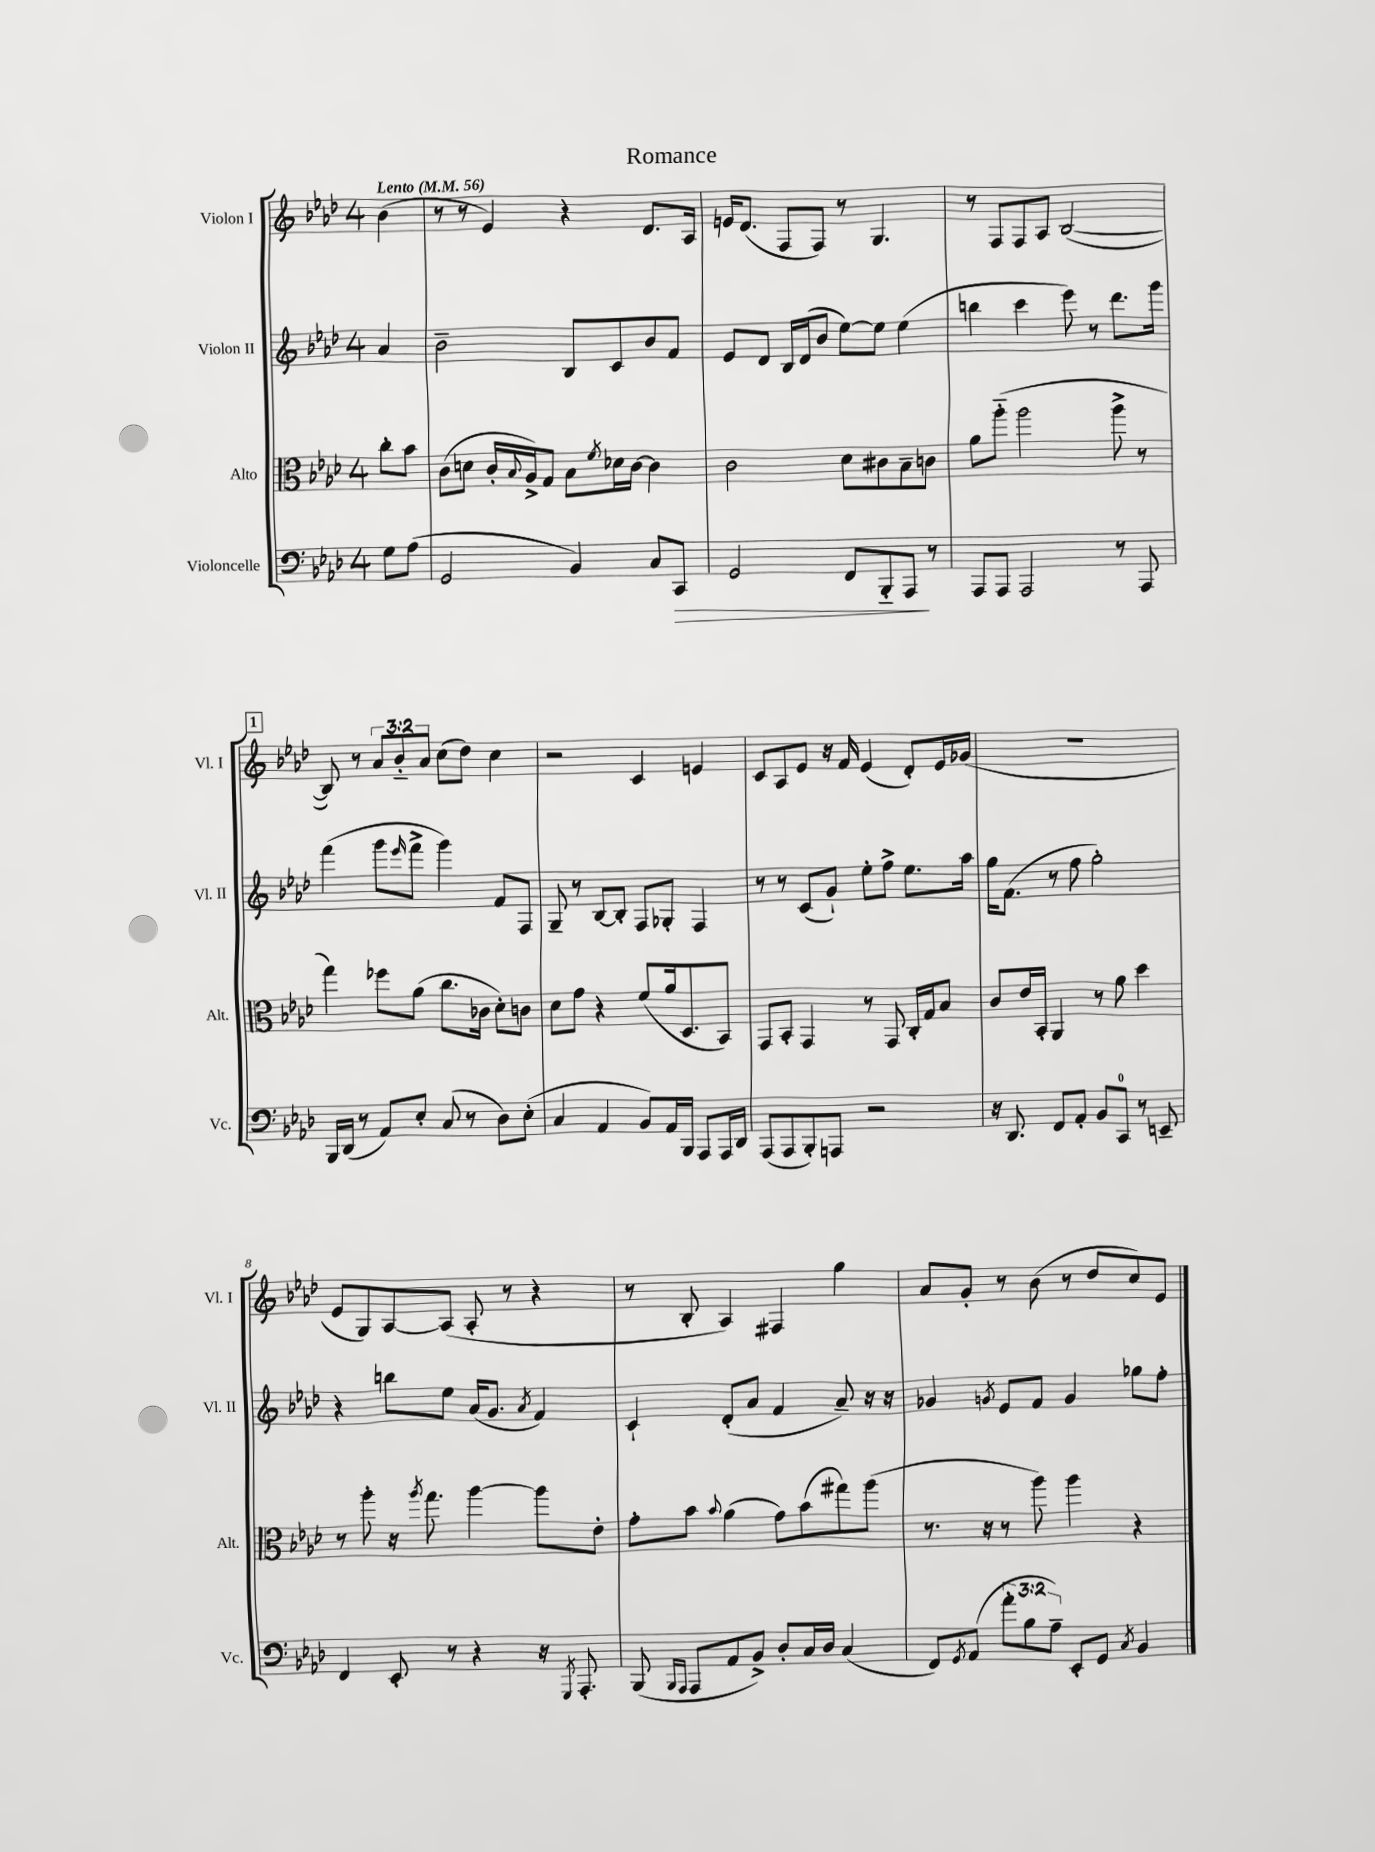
\header { title = "Romance" }
<<
\new StaffGroup <<
\new Staff = "s0" \with { instrumentName = "Violon I" shortInstrumentName = "Vl. I" } {
    \clef treble \key aes \major \once \override Staff.TimeSignature.style = #'single-digit \time 4/4 \override Staff.TupletNumber.text = #tuplet-number::calc-fraction-text \partial 4 \tempo "Lento" 4 = 56
    bes'4( |
    r8 r8 ees'4) r4 des'8. aes16 |
    e'16 des'8.( f8 f8) r8 g4. |
    r8 f8 f8 aes8 bes2~( |
    \mark \markup { \box "1" } bes8) r8 \tuplet 3/2 { aes'8 bes'8-_ aes'8 } c''8( des''8) c''4 |
    r2 c'4 e'4 |
    c'8 aes8 ees'8 r16 f'16 ees'4( des'8-.) ees'16 ges'16( |
    R1 |
    ees'8 g8) aes8~ aes8( aes8-. r8 r4 |
    r8 bes8-. aes4) fis4 g''4 |
    aes'8 g'8-. r8 bes'8( r8 des''8 c''8) ees'8 \bar "|." |
}
\new Staff = "s1" \with { instrumentName = "Violon II" shortInstrumentName = "Vl. II" } {
    \clef treble \key aes \major \once \override Staff.TimeSignature.style = #'single-digit \time 4/4 \partial 4
    aes'4 |
    bes'2-- bes8 c'8 bes'8 f'8 |
    ees'8 des'8 bes16 des'16( bes'8 ees''8~) ees''8 ees''4( |
    b''4 c'''4 ees'''8) r8 des'''8. g'''16 |
    \mark \markup { \box "1" } f'''4( g'''8 \grace { ees'''16 } f'''8-> g'''4) f'8 f8 |
    g8-- r8 bes8~ bes8-. f8 ges8-. f4 |
    r8 r8 c'8( g'8-!) ees''8-. f''8-> ees''8. aes''16 |
    g''16 f'8.( r8 f''8 g''2-.) |
    r4 b''8 ees''8 aes'16( g'8. \acciaccatura { aes'8 } f'4) |
    c'4-! des'8-.( aes'8 f'4 aes'8--) r16 r16 |
    ges'4 \acciaccatura { g'8 } ees'8 f'8 g'4 ges''8 f''8-. \bar "|." |
}
\new Staff = "s2" \with { instrumentName = "Alto" shortInstrumentName = "Alt." } {
    \clef alto \key aes \major \once \override Staff.TimeSignature.style = #'single-digit \time 4/4 \partial 4
    c''8-. bes'8 |
    c'8( d'8 c'16-. \appoggiatura { bes8 } aes16->) g8 bes8 \acciaccatura { f'8 } des'16 c'16~ c'4 |
    c'2 des'8 cis'8 bes8-- c'8 |
    aes'8 aes''8-_( aes''2 aes''8-> r8 |
    \mark \markup { \box "1" } g''4) fes''8 aes'8( c''8. ces'16 des'8-.) c'8 |
    des'8 g'8 r4 f'8( aes'16 des8. bes,8) |
    g,8 bes,8-. g,4 r8 g,8 c16-. g16 bes8 |
    c'8 ees'16 bes,16-. aes,4 r8 aes'8 des''4 |
    r8 aes''8-. r16 \acciaccatura { aes''8 } g''8. aes''4~ aes''8 ees'8-. |
    g'8-. bes'8 \appoggiatura { bes'8 } aes'4( g'8) bes'8( gis''8) aes''8( |
    r8. r16 r8 aes''8) aes''4 r4 \bar "|." |
}
\new Staff = "s3" \with { instrumentName = "Violoncelle" shortInstrumentName = "Vc." } {
    \clef bass \key aes \major \once \override Staff.TimeSignature.style = #'single-digit \time 4/4 \override Staff.TupletNumber.text = #tuplet-number::calc-fraction-text \partial 4
    g8 aes8( |
    g,2 bes,4) c8 c,8\> |
    g,2 f,8 bes,,8-_ aes,,8\! r8 |
    aes,,8 aes,,8 aes,,2 r8 aes,,8 |
    \mark \markup { \box "1" } bes,,16 des,16( r8 aes,8) ees8-. c8( r8 des8) ees8-.( |
    c4 aes,4 bes,8) aes,16 bes,,16 aes,,8 aes,,16 des,16 |
    aes,,8( aes,,8 bes,,8-.) a,,8 r2 |
    r16 des,8. f,8 aes,8-. bes,8 c,8-0 r8 e,8-- |
    f,4 ees,8-. r8 r4 r16 \acciaccatura { g,,8 } aes,,8.-. |
    bes,,8( \grace { bes,,16 aes,,16 } aes,,8 aes,8 bes,8->) des8-. c16 des16 c4( |
    f,8) \acciaccatura { g,8 } aes,8( \tuplet 3/2 { aes'8-. bes8 aes8--) } ees,8-. g,8 \acciaccatura { c8 } bes,4 \bar "|." |
}
>>
>>
